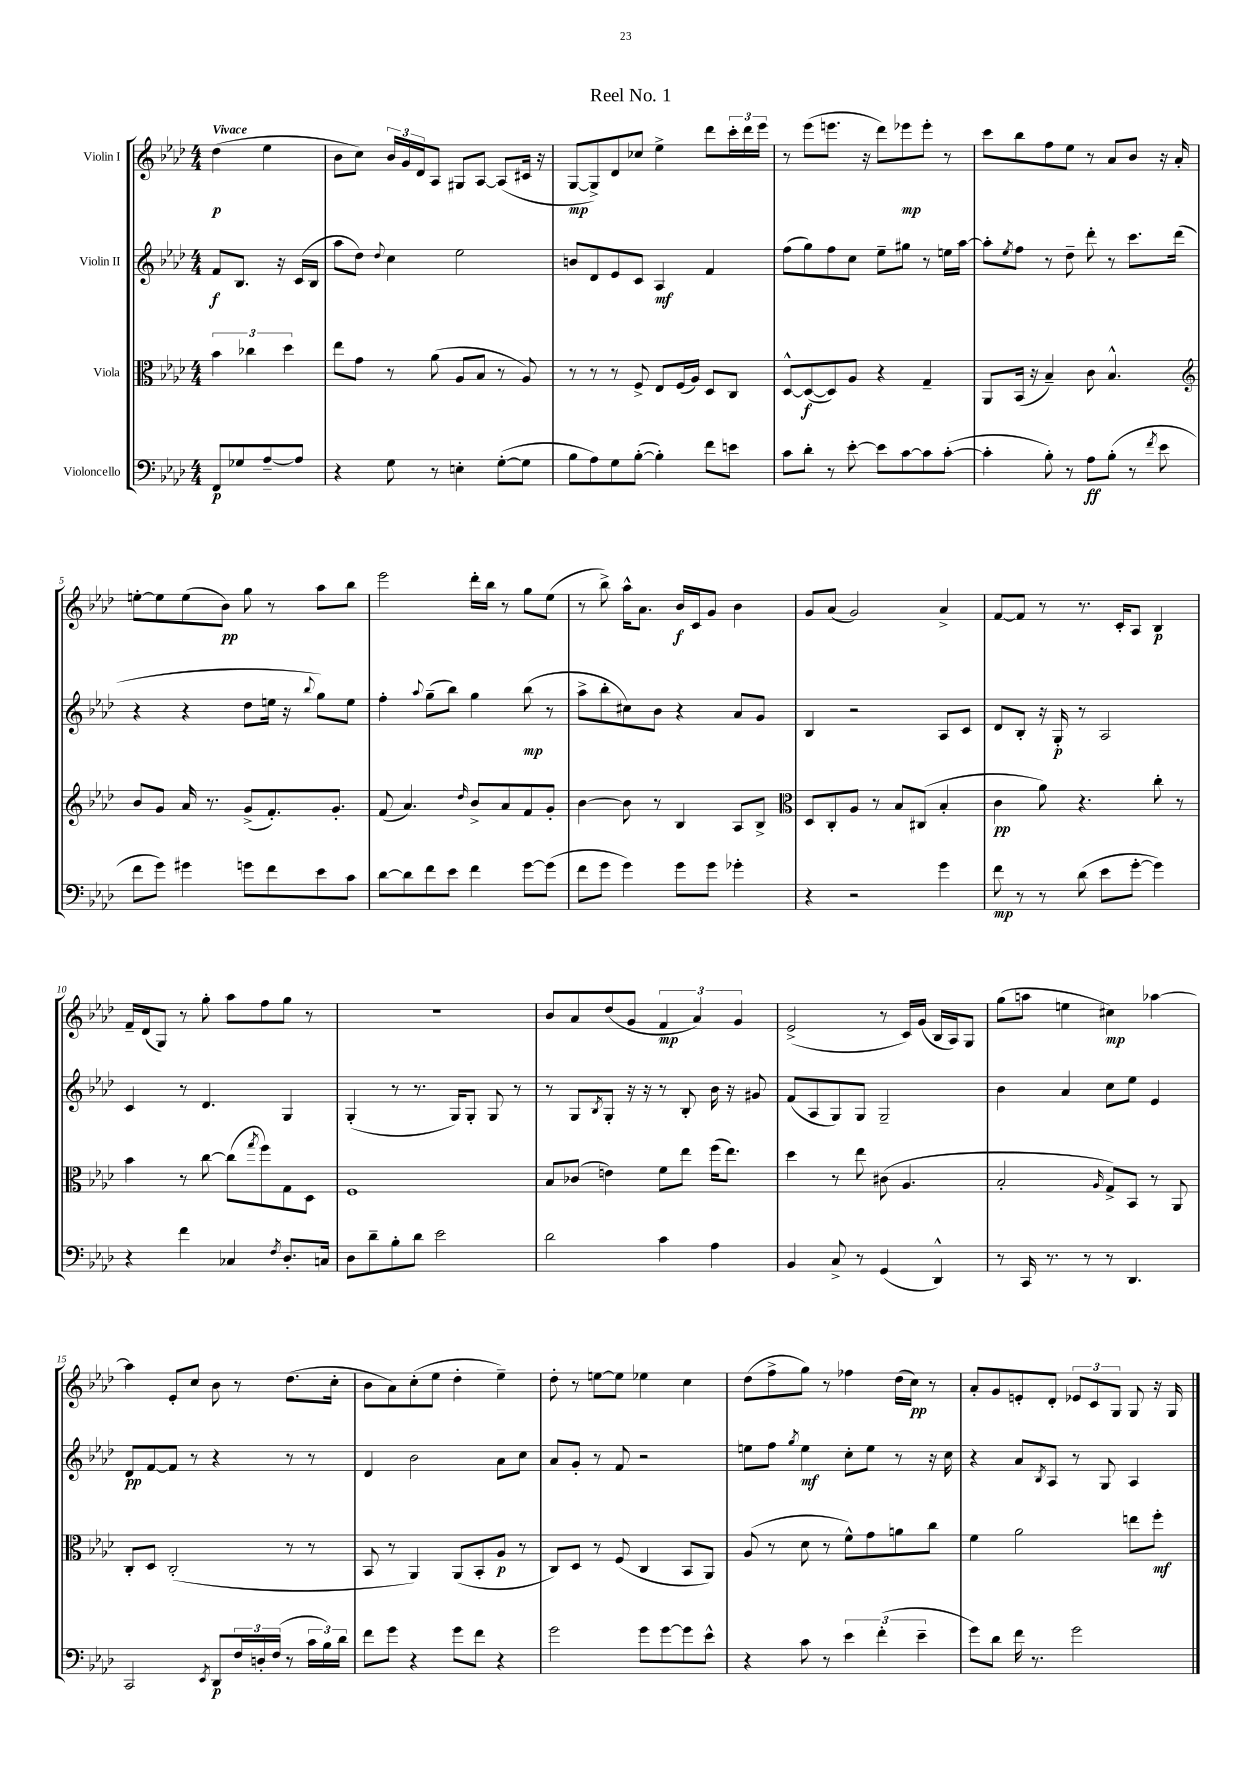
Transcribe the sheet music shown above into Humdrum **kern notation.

**kern	**dynam	**kern	**dynam	**kern	**dynam	**kern	**dynam
*part4	*part4	*part3	*part3	*part2	*part2	*part1	*part1
*staff4	*staff4	*staff3	*staff3	*staff2	*staff2	*staff1	*staff1
*I"Violoncello	*	*I"Viola	*	*I"Violin II	*	*I"Violin I	*
*clefF4	*	*clefC3	*	*clefG2	*	*clefG2	*
*k[b-e-a-d-]	*	*k[b-e-a-d-]	*	*k[b-e-a-d-]	*	*k[b-e-a-d-]	*
*M4/4	*	*M4/4	*	*M4/4	*	*M4/4	*
=	=	=	=	=	=	=	=
!	!	!	!	!	!	!LO:TX:a:B:t=Vivace	!
8FF/L	p	6b-\	.	8f/L	f	(4dd-\	p
8G-X/	.	.	.	8.B-/J	.	.	.
.	.	6cc-X\	.	.	.	.	.
[8A-~/	.	.	.	.	.	4ee-\	.
.	.	.	.	16r	.	.	.
.	.	6dd-\	.	.	.	.	.
8A-/J]	.	.	.	(16c/LL	.	.	.
.	.	.	.	16B-/JJ	.	.	.
=1	=1	=1	=1	=1	=1	=1	=1
4r	.	8ee-\L	.	8aa-\L	.	8b-\L	.
.	.	8g\J	.	8dd-\J)	.	8cc\J)	.
.	.	.	.	8qqdd-/	.	.	.
8G\	.	8r	.	4cc\	.	24b-/LL	.
.	.	.	.	.	.	24g/	.
.	.	.	.	.	.	24d-/J	.
8r	.	(8a-\	.	.	.	8A-/J	.
4En'\	.	8A-/L	.	2ee-\	.	8G#X/L	.
.	.	8B-/J	.	.	.	[8A-/J	.
([8G'\L	.	8r	.	.	.	(8A-/L]	.
8G\J]	.	8A-/)	.	.	.	16c#X/Jk	.
.	.	.	.	.	.	16r	.
=2	=2	=2	=2	=2	=2	=2	=2
8B-\L	.	8r	.	8bn/L	.	[8G/L	mp
8A-\)	.	8r	.	8d-/	.	8G^/])	.
8G\	.	8r	.	8e-/	.	8d-/	.
([8B-'\J	.	8F^/	.	8c/J	.	8cc-X/J	.
4B-'\])	.	8E-/L	.	4A-/	mf	4ee-^\	.
.	.	(16F/L	.	.	.	.	.
.	.	16A-/JJ)	.	.	.	.	.
8f\L	.	8D-/L	.	4f/	.	8ddd-\L	.
8en\J	.	8C/J	.	.	.	24ccc'\L	.
.	.	.	.	.	.	24ddd-\	.
.	.	.	.	.	.	24eee-\JJ	.
=3	=3	=3	=3	=3	=3	=3	=3
8c\L	.	[8D-^^/L	.	(8ff\L	.	8r	.
8d-'\J	.	(8D-/_	f	8gg\)	.	(8eee-\L	.
8r	.	8D-/])	.	8ff\	.	8.eeen\J	.
[8e-'\	.	8A-/J	.	8cc\J	.	.	.
.	.	.	.	.	.	16r	.
8e-\L]	.	4r	.	8ee-~\L	.	8ddd-\L)	.
[8c\	.	.	.	8gg#X\J	.	8eee-X\	mp
8c\]	.	4G~/	.	8r	.	8eee-'\J	.
([8c'\J	.	.	.	16een\LL	.	8r	.
.	.	.	.	[16aa-\JJ	.	.	.
=4	=4	=4	=4	=4	=4	=4	=4
4c'\]	.	8AA-/L	.	8aa-'\L]	.	8ccc\L	.
.	.	.	.	8qee-/	.	.	.
.	.	(16BB-/Jk	.	8ff\J	.	8bb-\	.
.	.	16r	.	.	.	.	.
8B-'\)	.	4B-~/)	.	8r	.	8ff\	.
8r	.	.	.	8dd-~\	.	8ee-\J	.
8A-\L	ff	8c\	.	8ddd-'\	.	8r	.
(8B-'\J	.	4.B-^^/	.	8r	.	8a-/L	.
8r	.	.	.	8.ccc\L	.	8b-/J	.
8qf/	.	.	.	.	.	.	.
8e-\	.	.	.	.	.	16r	.
.	.	.	.	(16ddd-\Jk	.	16a-'/	.
!!LO:LB:g=z
=5	=5	=5	=5	=5	=5	=5	=5
*	*	*clefG2	*	*	*	*	*
8f\L	.	8b-/L	.	4r	.	[8een'\L	.
8g\J)	.	8g/J	.	.	.	8ee\]	.
4g#X\	.	16a-/	.	4r	.	(8ee\	.
.	.	8.r	.	.	.	.	.
.	.	.	.	.	.	8b-\J)	pp
8gn\L	.	(8g^/L	.	8dd-\L	.	8gg\	.
8f\	.	8.f'/)	.	16een\Jk	.	8r	.
.	.	.	.	16r	.	.	.
.	.	.	.	8qqbb-/	.	.	.
8e-\	.	.	.	8gg\L)	.	8aa-\L	.
.	.	8.g'/J	.	.	.	.	.
8c\J	.	.	.	8ee\J	.	8bb-\J	.
=6	=6	=6	=6	=6	=6	=6	=6
[8d-\L	.	(8f/	.	4ff'\	.	2eee-\	.
8d-\]	.	4.a-/)	.	.	.	.	.
.	.	.	.	8qqaa-/	.	.	.
8f\	.	.	.	(8gg~\L	.	.	.
8e-\J	.	.	.	8bb-\J)	.	.	.
.	.	16qqdd-/	.	.	.	.	.
4f\	.	8b-^/L	.	4gg\	.	16ddd-'\LL	.
.	.	.	.	.	.	16bb-\JJ	.
.	.	8a-/	.	.	.	8r	.
[8g\L	.	8f/	.	(8bb-\	mp	8gg\L	.
(8g\J]	.	8g'/J	.	8r	.	(8ee-\J	.
=7	=7	=7	=7	=7	=7	=7	=7
8f\L	.	[4b-\	.	8aa-^\L	.	8r	.
8g\J	.	.	.	8bb-'\	.	8bb-^\)	.
4g\)	.	8b-\]	.	8cc#X\)	.	16aa-^^\KL	.
.	.	.	.	.	.	8.a-\J	.
.	.	8r	.	8b-\J	.	.	.
8g\L	.	4B-/	.	4r	.	16b-/LL	f
.	.	.	.	.	.	16c/J	.
8g\J	.	.	.	.	.	8g/J	.
4g-X'\	.	8A-/L	.	8a-/L	.	4b-\	.
.	.	8B-^/J	.	8g/J	.	.	.
=8	=8	=8	=8	=8	=8	=8	=8
*	*	*clefC3	*	*	*	*	*
4r	.	8D-/L	.	4B-/	.	8g/L	.
.	.	8C'/	.	.	.	(8a-/J	.
2r	.	8A-/J	.	2r	.	2g/)	.
.	.	8r	.	.	.	.	.
.	.	8B-/L	.	.	.	.	.
.	.	(8C#X/J	.	.	.	.	.
4g\	.	4B-'/	.	8A-/L	.	4a-^/	.
.	.	.	.	8c/J	.	.	.
=9	=9	=9	=9	=9	=9	=9	=9
8f\	mp	4c\	pp	8d-/L	.	[8f/L	.
8r	.	.	.	8B-'/J	.	8f/J]	.
8r	.	8a-\)	.	16r	.	8r	.
.	.	.	.	16G'/	p	.	.
(8d-\	.	4.r	.	8r	.	8.r	.
8e-\L	.	.	.	2A-/	.	.	.
.	.	.	.	.	.	16c'/KL	.
[8g'\J	.	.	.	.	.	8A-/J	.
4g\])	.	8cc'\	.	.	.	4B-/	p
.	.	8r	.	.	.	.	.
!!LO:LB:g=z
=10	=10	=10	=10	=10	=10	=10	=10
4r	.	4b-\	.	4c/	.	16f~/LL	.
.	.	.	.	.	.	(16d-/J	.
.	.	.	.	.	.	8G/J)	.
4f\	.	8r	.	8r	.	8r	.
.	.	[8cc\	.	4.d-/	.	8gg'\	.
4C-X/	.	(8cc\L]	.	.	.	8aa-\L	.
.	.	8qgg/	.	.	.	.	.
.	.	8ff\)	.	.	.	8ff\	.
8qF/	.	.	.	.	.	.	.
8.D-'/L	.	8G\	.	4G/	.	8gg\J	.
.	.	8D-\J	.	.	.	8r	.
16Cn/Jk	.	.	.	.	.	.	.
=11	=11	=11	=11	=11	=11	=11	=11
8D-\L	.	1F	.	(4G'/	.	1r	.
8d-~\	.	.	.	.	.	.	.
8B-'\	.	.	.	8r	.	.	.
8d-\J	.	.	.	8.r	.	.	.
2e-\	.	.	.	.	.	.	.
.	.	.	.	16G/KL)	.	.	.
.	.	.	.	8G'/J	.	.	.
.	.	.	.	8G/	.	.	.
.	.	.	.	8r	.	.	.
=12	=12	=12	=12	=12	=12	=12	=12
2d-\	.	8B-/L	.	8r	.	8b-/L	.
.	.	(8c-X/J	.	8G/L	.	8a-/	.
.	.	.	.	8qB-/	.	.	.
.	.	4en\)	.	8G'/J	.	(8dd-/	.
.	.	.	.	16r	.	8g/J	.
.	.	.	.	16r	.	.	.
4c\	.	8f\L	.	8r	.	6f/	mp
.	.	8ee-\J	.	8B-'/	.	.	.
.	.	.	.	.	.	6a-/)	.
4A-\	.	(16ff\KL	.	16b-\	.	.	.
.	.	8.ee-\J)	.	16r	.	.	.
.	.	.	.	.	.	6g/	.
.	.	.	.	8g#X/	.	.	.
=13	=13	=13	=13	=13	=13	=13	=13
4BB-/	.	4dd-\	.	(8f/L	.	(2e-^/	.
.	.	.	.	8A-/	.	.	.
8C^/	.	8r	.	8G/)	.	.	.
8r	.	8ee-\	.	8G/J	.	.	.
(4GG/	.	(8c#X\	.	2G~/	.	8r	.
.	.	4.A-/	.	.	.	16c/LL)	.
.	.	.	.	.	.	(16g/JJ	.
4DD-^^/)	.	.	.	.	.	16B-/LL	.
.	.	.	.	.	.	16A-/J)	.
.	.	.	.	.	.	8G/J	.
=14	=14	=14	=14	=14	=14	=14	=14
8r	.	2B-'/	.	4b-\	.	(8gg\L	.
16CC/	.	.	.	.	.	8aan\J	.
8.r	.	.	.	.	.	.	.
.	.	.	.	4a-/	.	4een\	.
8r	.	.	.	.	.	.	.
.	.	16qqA-/	.	.	.	.	.
8r	.	8G^/L)	.	8cc\L	.	4cc#X\)	mp
4.DD-/	.	8BB-/J	.	8ee-\J	.	.	.
.	.	8r	.	4e-/	.	[4aa-X\	.
.	.	8AA-/	.	.	.	.	.
!!LO:LB:g=z
=15	=15	=15	=15	=15	=15	=15	=15
2CC/	.	8C'/L	.	8d-/L	pp	4aa-\]	.
.	.	8D-/J	.	[8f/	.	.	.
.	.	(2C'/	.	8f/J]	.	8e-'/L	.
.	.	.	.	8r	.	8cc/J	.
8qEE-/	.	.	.	.	.	.	.
8DD-/L	p	.	.	4r	.	8b-\	.
24F/L	.	.	.	.	.	8r	.
24Dn'/	.	.	.	.	.	.	.
(24F/JJ	.	.	.	.	.	.	.
8r	.	8r	.	8r	.	(8.dd-\L	.
24c\LL	.	8r	.	8r	.	.	.
24B-\)	.	.	.	.	.	.	.
.	.	.	.	.	.	16cc'\Jk	.
24d-\JJ	.	.	.	.	.	.	.
=16	=16	=16	=16	=16	=16	=16	=16
8f\L	.	8BB-/	.	4d-/	.	8b-\L	.
8g\J	.	8r	.	.	.	8a-\)	.
4r	.	4AA-/)	.	2b-\	.	(8cc'\	.
.	.	.	.	.	.	8ee-\J	.
8g\L	.	(8AA-/L	.	.	.	4dd-'\	.
8f\J	.	8BB-'/	.	.	.	.	.
4r	.	8A-/J	p	8a-\L	.	4ee-~\)	.
.	.	8r	.	8cc\J	.	.	.
=17	=17	=17	=17	=17	=17	=17	=17
2g\	.	8C/L)	.	8a-/L	.	8dd-'\	.
.	.	8D-/J	.	8g'/J	.	8r	.
.	.	8r	.	8r	.	[8een\L	.
.	.	(8F/	.	8f/	.	8ee\J]	.
8g\L	.	4C/	.	2r	.	4ee-X\	.
[8g\	.	.	.	.	.	.	.
8g\]	.	8BB-/L	.	.	.	4cc\	.
8e-^^\J	.	8AA-/J)	.	.	.	.	.
=18	=18	=18	=18	=18	=18	=18	=18
4r	.	(8A-/	.	8een\L	.	(8dd-\L	.
.	.	8r	.	8ff\J	.	8ff^\	.
.	.	.	.	8qgg/	.	.	.
8c\	.	8d-\	.	4ee\	mf	8gg\J)	.
8r	.	8r	.	.	.	8r	.
6e-\	.	8f^^\L)	.	8cc'\L	.	4ff-X\	.
.	.	8g\	.	8ee\J	.	.	.
(6f'\	.	.	.	.	.	.	.
.	.	8an\	.	8r	.	(16dd-\LL	.
.	.	.	.	.	.	16cc\JJ)	pp
6e-~\	.	.	.	.	.	.	.
.	.	8cc\J	.	16r	.	8r	.
.	.	.	.	16cc\	.	.	.
=19	=19	=19	=19	=19	=19	=19	=19
8g\L)	.	4f\	.	4r	.	8a-'/L	.
8d-\J	.	.	.	.	.	8g/	.
16f\	.	2a-\	.	8a-/L	.	8en'/	.
8.r	.	.	.	.	.	.	.
.	.	.	.	8qB-/	.	.	.
.	.	.	.	8A-/J	.	8d-'/J	.
2g\	.	.	.	8r	.	12e-X/L	.
.	.	.	.	.	.	12c/	.
.	.	.	.	8G/	.	.	.
.	.	.	.	.	.	12G/J	.
.	.	8een\L	.	4A-/	.	8G/	.
.	.	8ff'\J	mf	.	.	16r	.
.	.	.	.	.	.	16G/	.
==	==	==	==	==	==	==	==
*-	*-	*-	*-	*-	*-	*-	*-
